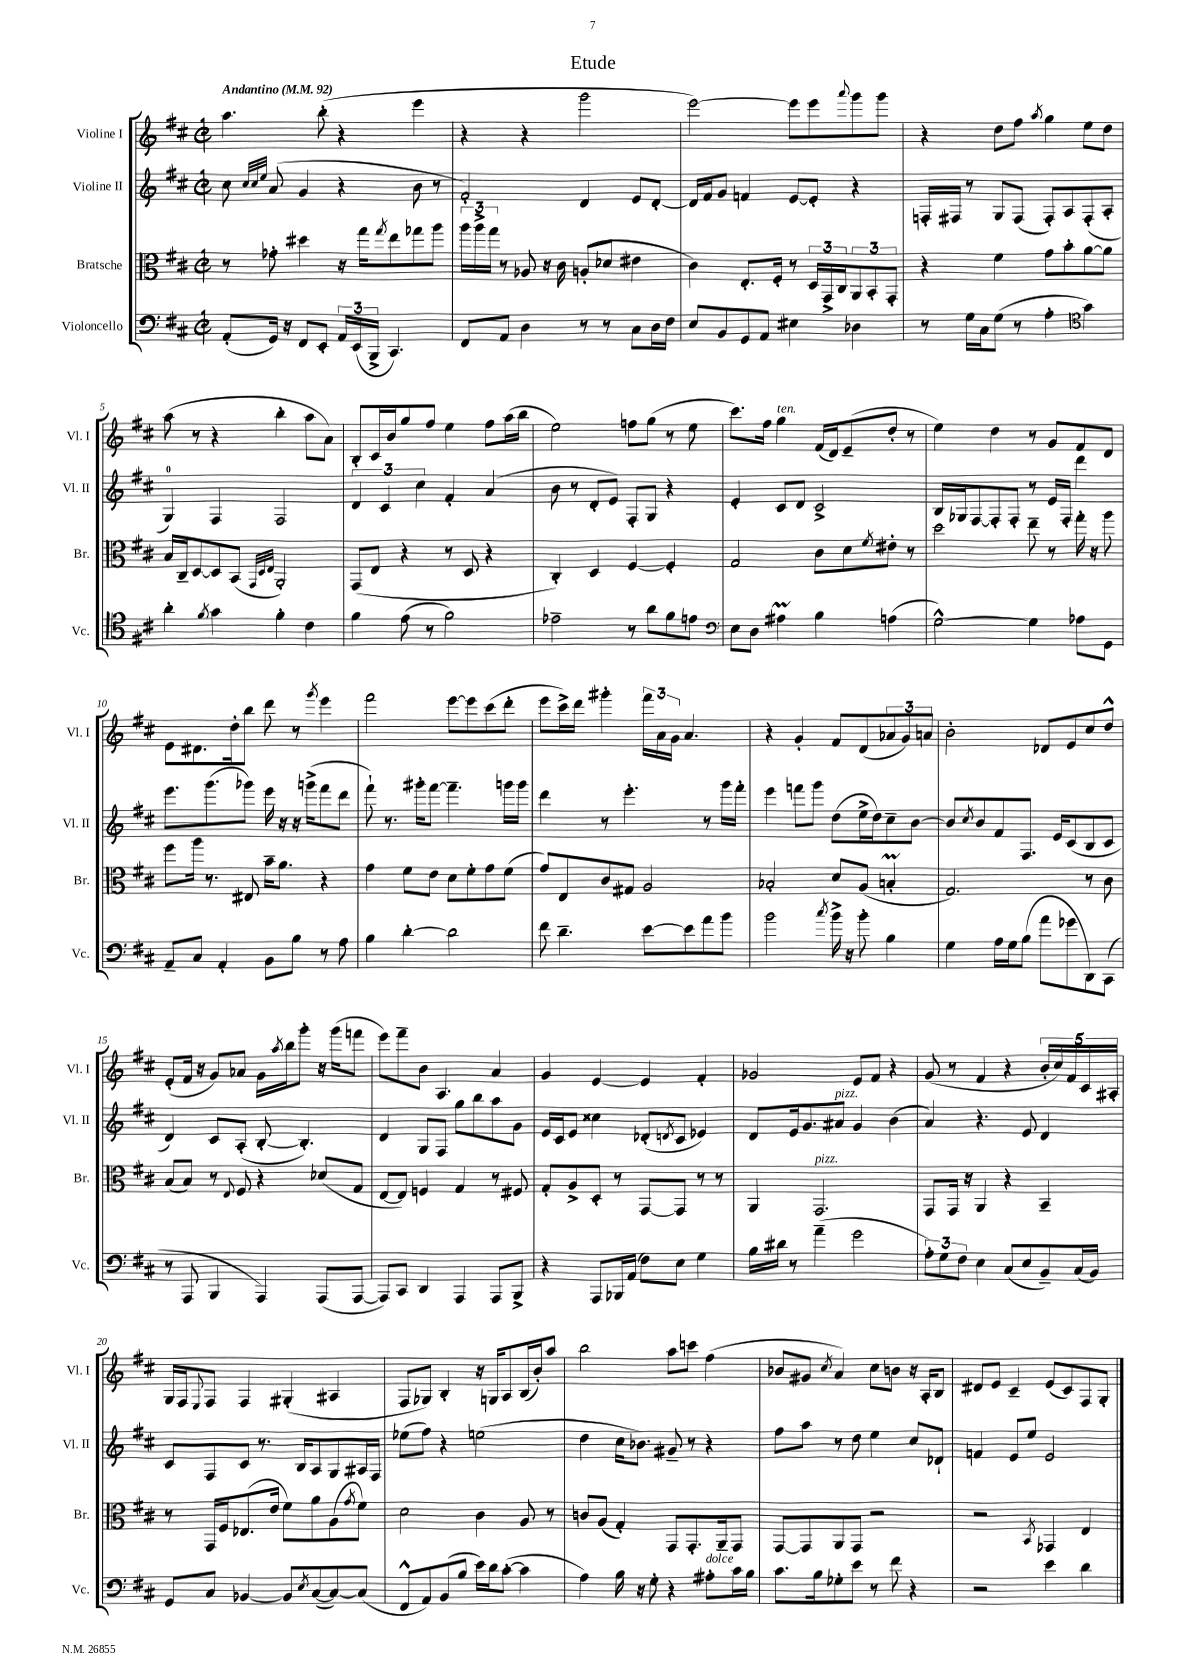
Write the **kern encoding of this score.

**kern	**kern	**kern	**kern
*staff4	*staff3	*staff2	*staff1
*clefF4	*clefC3	*clefG2	*clefG2
*k[f#c#]	*k[f#c#]	*k[f#c#]	*k[f#c#]
*M2/2	*M2/2	*M2/2	*M2/2
*met(c|)	*met(c|)	*met(c|)	*met(c|)
*MM92	*MM92	*MM92	*MM92
(8AA'/L	8r	8cc#\	4.aa\
.	.	32qqcc#/LLL	.
.	.	32qqcc#/	.
.	.	32qqee/JJJ	.
16GG/Jk)	8g-'\	(8a/	.
16r	.	.	.
8FF#/L	4dd#\	4g/	.
8EE'/J	.	.	(8bb'\
24AA/LL	16r	4r	4r
(24EE/	.	.	.
.	16gg\LK	.	.
24BBB^/JJ	.	.	.
.	8qgg/	.	.
4.CC#/)	8ee\	.	.
.	8gg-\	8b\	4eee\
.	8aa\J	8r	.
=	=	=	=
8FF#/L	24aa\LL	2f#'/)	4r
.	24aa^\	.	.
.	24gg\JJ	.	.
8AA/J	8r	.	.
4D\	8A-/	.	4r
.	16r	.	.
.	16c#\	.	.
8r	(8A'/L	4d/	2ggg\
8r	8d-/J	.	.
8C#\L	4e#\	8e/L	.
16D\L	.	[8d'/J	.
16F#\JJ	.	.	.
=	=	=	=
8E/L	4c#\)	16d/]LL	[2eee\)
.	.	16f#/J	.
8BB/	.	8g/J	.
8GG/	8.E'/L	4f/	.
8AA/J	.	.	.
.	16F#'/Jk	.	.
4E#\	8r	[8e/L	8eee\]L
.	24D/LL	8e'/]J	8eee\
.	24GG^/	.	.
.	24C#/J	.	.
.	.	.	8qqaaa/
4D-\	12AA/	4r	8ggg\
.	12BB'/	.	.
.	.	.	8ggg\J
.	12GG'/J	.	.
=	=	=	=
8r	4r	16F'/LL	4r
.	.	16F#/JJ	.
16G\LL	.	8r	.
16C#\J	.	.	.
(8G\J	4f#\	8G/L	8dd\L
8r	.	(8F#/J	8ff#\J
.	.	.	8qaa/
4A'\	8g\L	8F#'/L)	4gg\
.	8b'\	8A/	.
*clefC4	*	*	*
4g\)	[8a\	(8F#'/	8ee\L
.	8a\]J	8A'/J	8dd\J
=	=	=	=
4a'\	16B/LL	4G/)	(8aa\
.	16C#~/J	.	.
.	[8D/	.	8r
8qf#/	.	.	.
4g\	8D/]	4F#/	4r
.	(8BB/J	.	.
.	32qqGG/LLL	.	.
.	32qqD/	.	.
.	32qqE/JJJ	.	.
4f#'\	2AA'/)	2F#/	4bb'\
4c#\	.	.	8aa\L
.	.	.	8a\J)
=	=	=	=
4f#\	(8GG/L	6d/	8B'/L
.	8E/J	.	16c#/L
.	.	6c#/	.
.	.	.	16b/J
(8e\	4r	.	8gg/
.	.	6cc#\	.
8r	.	.	8ff#/J
2f#\)	8r	4f#'/	4ee\
.	8D/	.	.
.	4r	(4a/	8ff#\L
.	.	.	(16aa\L
.	.	.	16bb\JJ
=	=	=	=
2e-~\	4C#'/)	8b\	2ee\)
.	.	8r	.
.	4D/	8d'/L	.
.	.	8e/J)	.
8r	[4F#/	8F#'/L	8ff\L
8a\L	.	8G/J	(8gg\J
8f#\	4F#'/]	4r	8r
8e\J	.	.	8ee\
=	=	=	=
*clefF4	*	*	*
8E\L	2G/	4e'/	8.ccc#\L)
8D\J	.	.	.
.	.	.	16ff#\Jk
4A#\	.	8c#/L	4gg\
.	.	8d/J	.
4B\	8c#\L	2c#^/	(16f#/LL
.	.	.	16d/J)
.	8d\	.	(8e~/
.	8qf#/	.	.
(4A\	8e#'\J	.	8dd'/J
.	8r	.	8r
=	=	=	=
[2G^^\)	2dd\	16B/LL	4ee\)
.	.	16G-/J	.
.	.	[8F#/	.
.	.	8F#'/]	4dd\
.	.	8F#'/J	.
4G\]	8ee~\	8r	8r
.	8r	16e/LL	8g/L
.	.	16F#'/JJ	.
8A-\L	16gg'\	4ddd\	8f#/
.	16r	.	.
8GG\J	8aa\	.	8d/J
=	=	=	=
8AA~/L	8ff#\L	8.eee\L	8e\L
8C#/J	16aa\Jk	.	8.d#\
.	8.r	(8.ggg\	.
4AA'/	.	.	.
.	.	.	16dd'\k
.	8E#/	8ggg-\J)	8bb\J
8BB\L	16b~\LK	16eee\	8ddd\
.	8.a\J	16r	.
8B\J	.	16r	8r
.	.	(16ggg^\LK	.
.	.	.	8qggg/
8r	4r	8fff#\	4eee\
8A\	.	8ddd\J	.
=	=	=	=
4B\	4g\	8fff#`\)	2fff#\
.	.	8.r	.
[4d'\	8f#\L	.	.
.	.	16ggg#'\LK	.
.	8e\J	[8fff#\J	.
2d\]	8d\L	4.fff#~\]	[8eee\L
.	8f#'\	.	8eee\]
.	8g\	.	(8ccc#\
.	(8f#\J	16ggg\LL	8ddd'\J
.	.	16ggg\JJ	.
=	=	=	=
8f#\	8g/L)	4ddd\	8eee\L
4.d~\	8E/	.	16ccc#^\L)
.	.	.	16ddd\JJ
.	8c#/	8r	4ggg#'\
.	8G#/J	4.eee'\	.
[8e\L	2A/	.	24fff#\LL
.	.	.	24a\
.	.	.	24g\JJ
8e\]	.	.	4.a/
8a\	.	8r	.
8b\J	.	16ggg\LL	.
.	.	16fff#'\JJ	.
=	=	=	=
2b\	2B-'/	4eee\	4r
.	.	8fff\L	4g'/
.	.	8ggg\J	.
8qcc#/	.	.	.
16b^\	8d/L	(8dd\L	8f#/L
16r	.	.	.
8b'\	(8A/J	16ee^\L	(8d/
.	.	16dd\J)	.
4B\	4B'/	8cc#~\	12a-/
.	.	.	12g/)
.	.	[8b\J	.
.	.	.	12a/J
=	=	=	=
4G\	2.G/)	8b/]L	2b'\
.	.	8qcc#/	.
.	.	8b/	.
16A\LL	.	8f#/	.
16G\J	.	.	.
(8B\J	.	8.F#/J	.
8a\L	.	.	8d-/L
.	.	16e/LK	.
8g-\	.	(8c#/	8e/
8DD\)	8r	8B/	8cc#/
(8CC#\J	8c#\	8c#/J	8dd^^/J
=	=	=	=
8r	(8B/L	4d/)	(8e'/L
8AAA/	8B/J)	.	16f#/Jk
.	.	.	16r
4BBB/	8r	8c#/L	8g/L)
.	8qqE/	.	.
.	8F#/	(8A'/J	8a-/J
4AAA/)	4r	[8B'/	16g\LL
.	.	.	8qaa/
.	.	.	16bb\J
.	.	4.B'/])	8ggg'\J
(8AAA/L	(8d-/L	.	16r
.	.	.	(16ggg\LK
[8AAA/J	8G/J	.	8fff\J
=	=	=	=
8AAA/]L)	[8E/L	4d/	8eee\L)
8CC#/J	8E/]J)	.	8fff#~\
4DD/	4F/	8G/L	8b\J
.	.	8F#/J	4.A/
4AAA/	4G/	8gg\L	.
.	.	8bb\	.
8AAA/L	8r	8aa\	4a/
8BBB^/J	8F#/	8g\J	.
=	=	=	=
4r	8G'/L	16e/LL	4g/
.	.	16c#/J	.
.	8A^/	8e/J	.
8AAA/L	8D'/J	4cc##\	[4e/
16BBB-/L	8r	.	.
(16AA/JJ	.	.	.
8F#\L)	[8GG/L	(8d-'/L	4e/]
.	.	8qd/	.
8E\J	8GG/]J	8c#/J	.
4G\	8r	4e-/)	4f#'/
.	8r	.	.
=	=	=	=
16B\LL	4AA/	8d/L	2g-/
16d#\JJ	.	.	.
8r	.	16e/k	.
.	.	8.g/	.
(4a~\	2.GG/	.	.
.	.	8a#/J	.
2g\	.	4g/	8e/L
.	.	.	8f#/J
.	.	(4b\	4r
=	=	=	=
12A'\L)	8GG/L	4a/)	(8g/
12G\	.	.	.
.	16GG/Jk	.	8r
12F#\J	.	.	.
.	16r	.	.
4E\	4AA/	4.r	4f#/
(8C#/L	4r	.	4r
8E/	.	8e/	.
8BB~/)	4BB~/	4d/	20b'/LL
.	.	.	20cc#/)
.	.	.	20f#/
(16C#/L	.	.	.
.	.	.	20c#/
16BB/JJ)	.	.	.
.	.	.	20A#'/JJ
=	=	=	=
8GG/L	8r	8c#/L	16G/LL
.	.	.	16F#/J
.	.	.	8qqE/
8C#/J	16GG/LL	8F#/	8F#/J
.	16F#/J	.	.
[4BB-/	(8.E-/	8c#/J	4F#/
.	.	8.r	.
.	16e/Jk	.	.
8BB-/]L	8f#\L)	.	(4G#'/
.	.	16B/LK	.
8qE/	.	.	.
([8C#/	8a\	8A/	.
8C#/_)	(8A\	8G/	4A#/
.	8qg/	.	.
(8C#/]J	8f#\J)	16A#/L	.
.	.	16F#/JJ	.
=	=	=	=
8FF#^^/L	2d\	(8ee-\L	8F#/L
8AA/)	.	8ff#\J)	8G-/J)
(8BB/	.	4r	4B'/
8B/J	.	.	.
16e\LL)	4c#\	(2ee\	16r
16d\J	.	.	16G/LK
([8c#'\J	.	.	8A/
4c#\]	8A/	.	(16B/L
.	.	.	16b'/J)
.	8r	.	8aa/J
=	=	=	=
4A\)	8c/L	4dd\	2bb\
.	(8A/J	.	.
16B\	4G'/)	16cc#\LK	.
16r	.	8.b-\J)	.
8G'\	.	.	.
4r	8GG/L	8g#~/	8aa\L
.	8.GG'/	8r	8ccc\J
8A#'\L	.	4r	(4ff#\
.	16AA~/k	.	.
16c#\L	8GG/J	.	.
16B\JJ	.	.	.
=	=	=	=
8.c#\L	[8GG/L	8ff#\L	8b-/L
.	8GG/]	8aa\J	8g#/J
16B\k	.	.	.
.	.	.	8qcc#/
8G-'\	8AA/	8r	4a/)
8e\J	8GG/J	8dd\	.
8r	2r	4ee\	8cc#\L
8f#\	.	.	8b\J
4r	.	8cc#/L	16r
.	.	.	16A'/LK
.	.	8d-`/J	8B/J
=	=	=	=
2r	2r	4f/	8d#/L
.	.	.	8e/J
.	.	8e/L	4c#~/
.	.	8ee/J	.
.	8qBB/	.	.
4e\	4GG-/	2e/	(8e/L
.	.	.	8c#/)
4d\	4E/	.	8F#/
.	.	.	8G'/J
==	==	==	==
*-	*-	*-	*-
